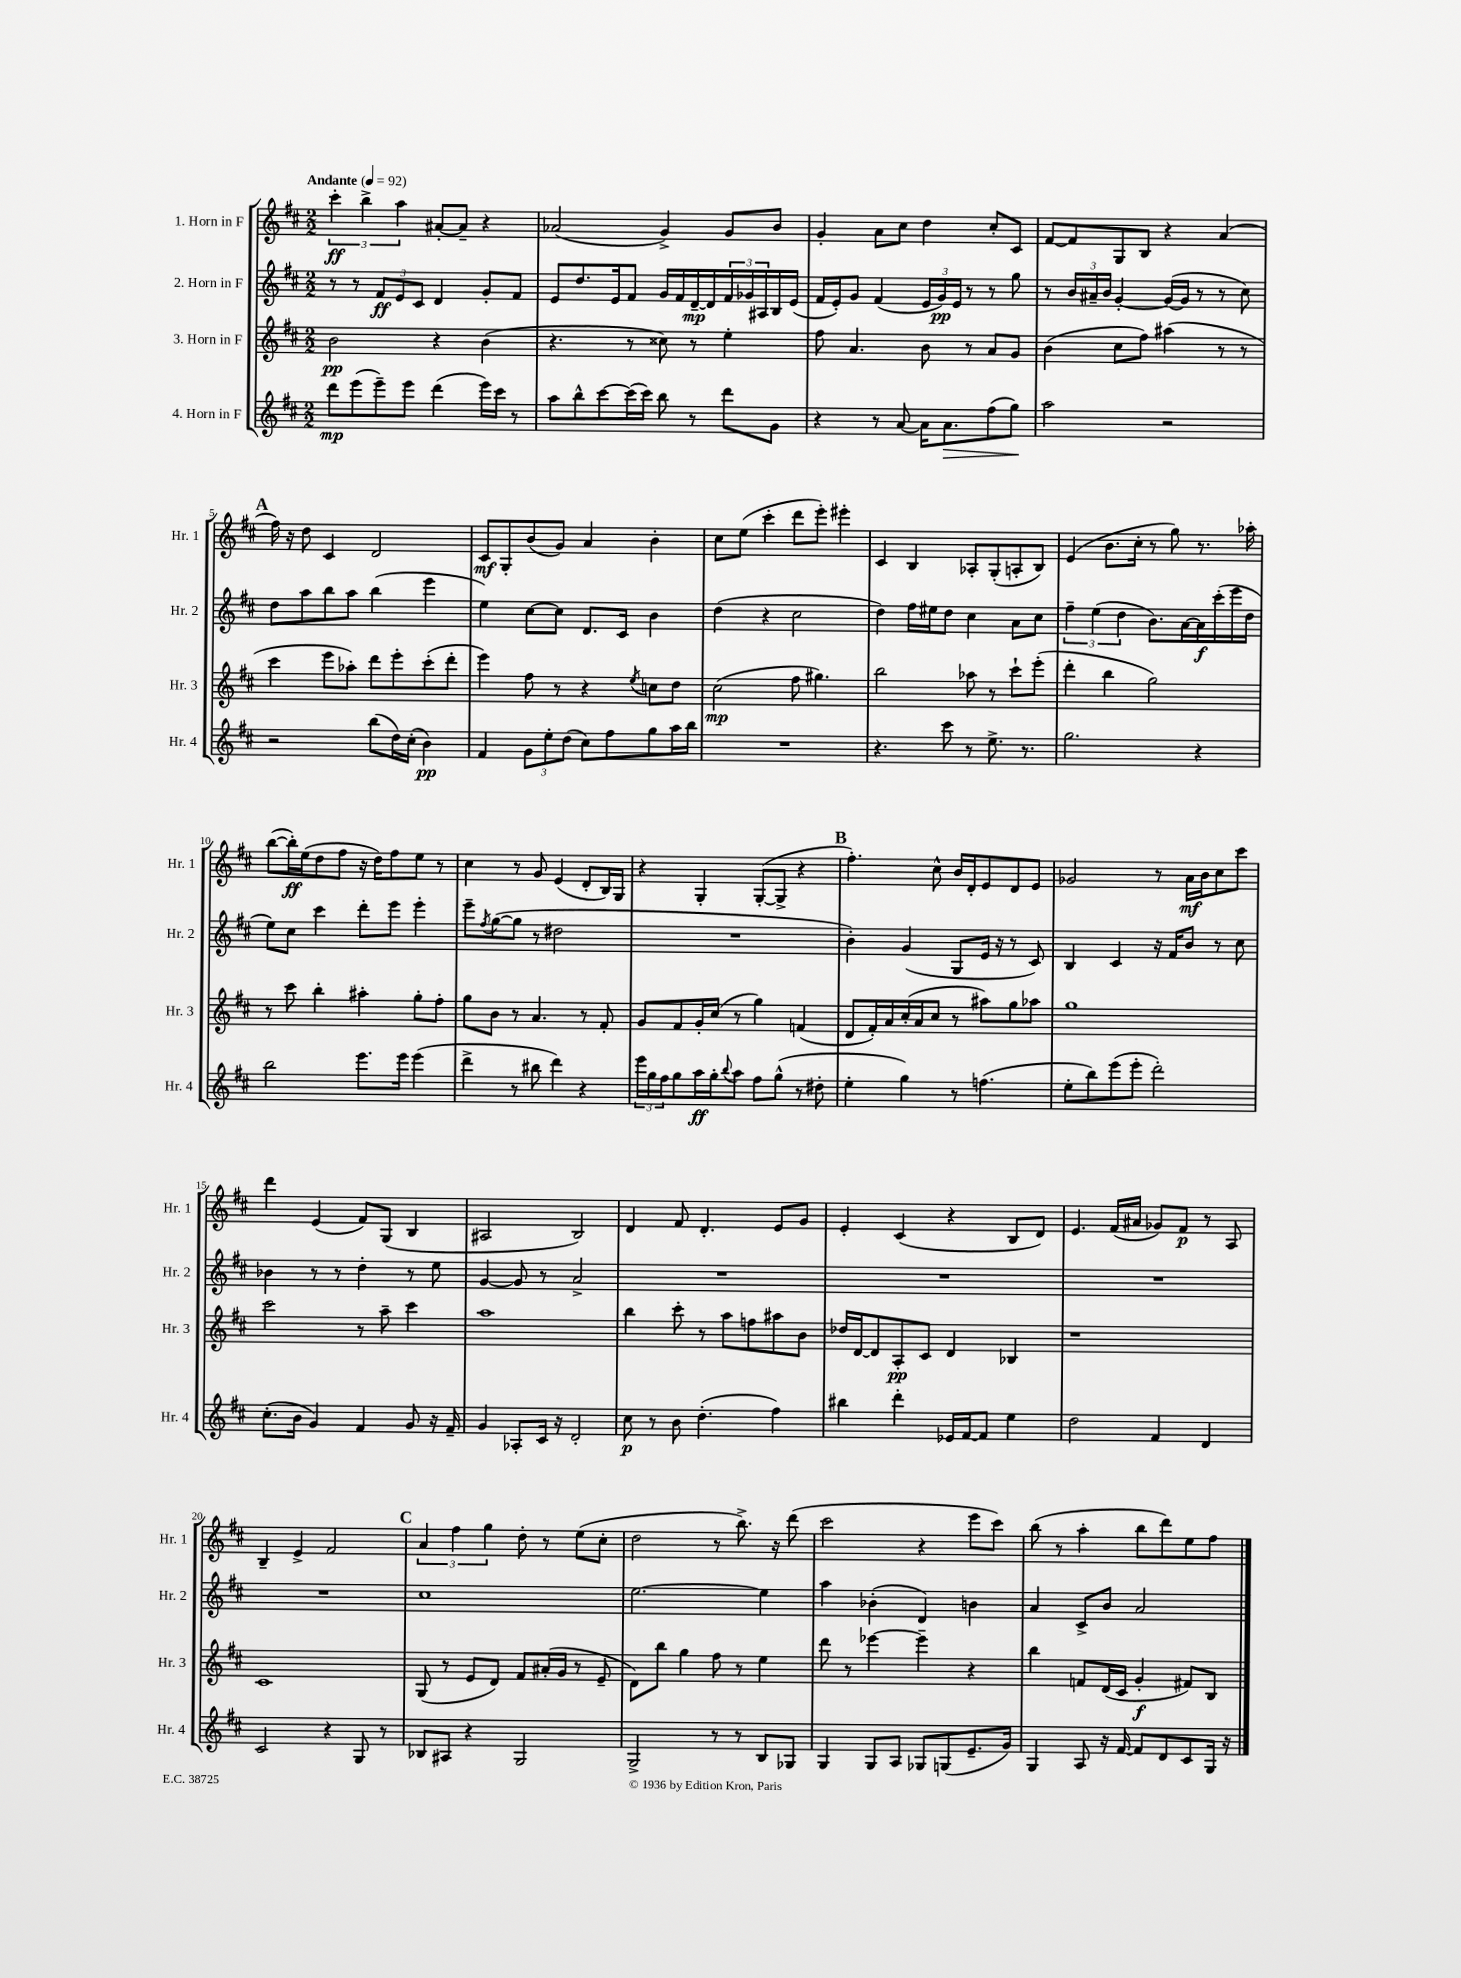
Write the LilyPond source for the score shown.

<<
\new StaffGroup <<
\new Staff = "s0" \with { instrumentName = "1. Horn in F" shortInstrumentName = "Hr. 1" } {
    \clef treble \key d \major \numericTimeSignature \time 2/2 \tempo "Andante" 4 = 92
    \tuplet 3/2 { cis'''4-.\ff b''4-> a''4 } ais'8~-. ais'8-- r4 |
    aes'2( g'4->) g'8 b'8 |
    g'4-. a'8 cis''8 d''4 cis''8-. cis'8 |
    fis'8~ fis'8 g8 b8 r4 a'4( |
    \mark \markup { \bold "A" } fis''16) r16 d''8 cis'4 d'2 |
    cis'8\mf g8-. b'8( g'8) a'4 b'4-. |
    cis''8 e''8( cis'''4-. d'''8 e'''8-.) eis'''4-. |
    cis'4 b4 aes8-. g8-.( a8-. b8) |
    e'4( b'8. cis''16-. r8 g''8) r8. aes''16-. |
    b''8~( b''16-.\ff) e''16( d''8 fis''8 r16 d''16) fis''8 e''8 r8 |
    cis''4 r8 g'8 e'4( d'8-. b16) g16 |
    r4 g4-. g8~-.( g8-> r4 |
    \mark \markup { \bold "B" } fis''4.-.) cis''8-^ b'16 d'16-. e'8 d'8 e'8 |
    ges'2 r8 a'16\mf b'16 cis''8 cis'''8 |
    d'''4 e'4( fis'8) g8( b4 |
    ais2 b2) |
    d'4 fis'8 d'4.-. e'8 g'8 |
    e'4-. cis'4( r4 b8 d'8) |
    e'4. fis'16( ais'16 ges'8) fis'8\p r8 a8 |
    b4-- e'4-> fis'2 |
    \mark \markup { \bold "C" } \tuplet 3/2 { a'4 fis''4 g''4 } d''8-. r8 e''8( cis''8-. |
    d''2 r8 b''8.->) r16 d'''8( |
    cis'''2 r4 e'''8 cis'''8) |
    b''8( r8 a''4-. b''8 d'''8) e''8 fis''8 \bar "|." |
}
\new Staff = "s1" \with { instrumentName = "2. Horn in F" shortInstrumentName = "Hr. 2" } {
    \clef treble \key d \major \numericTimeSignature \time 2/2
    r8 r8 \tuplet 3/2 { fis'8\ff e'8 cis'8 } d'4 g'8-. fis'8 |
    e'8 d''8. e'16 fis'8 g'16 fis'16 d'16~--\mp d'16 \tuplet 3/2 { fis'16 ges'16 ais16 } b16 e'16( |
    fis'16 e'16-.) g'8 fis'4( \tuplet 3/2 { e'16 g'16\pp) e'16 } r8 r8 g''8 |
    r8 \tuplet 3/2 { b'16 ais'16-- b'16 } g'4~-. g'16~( g'16 r8 r8 cis''8) |
    \mark \markup { \bold "A" } d''8 a''8 b''8 a''8 b''4( e'''4 |
    e''4) cis''8~ cis''8 d'8. cis'16 b'4 |
    d''4( r4 cis''2 |
    d''4) fis''16 eis''16 d''8 cis''4 a'8 cis''8 |
    \tuplet 3/2 { fis''4-- e''4( d''4 } b'8.) a'16~ a'16\f cis'''16-.( e'''16 d''16 |
    e''8) cis''8 cis'''4 d'''8-. e'''8 e'''4-. |
    e'''8-- \acciaccatura { fis''8 } g''8~( g''8 r8 dis''2 |
    R1 |
    \mark \markup { \bold "B" } b'4-.) g'4( g8 e'16 r16 r8 cis'8) |
    b4 cis'4 r16 fis'16 b'8 r8 cis''8 |
    bes'4 r8 r8 d''4-. r8 e''8 |
    g'4~ g'8 r8 a'2-> |
    R1 |
    R1 |
    R1 |
    R1 |
    \mark \markup { \bold "C" } cis''1 |
    e''2.~ e''4 |
    a''4 bes'4-.( d'4) b'4 |
    a'4 cis'8-> b'8 a'2 \bar "|." |
}
\new Staff = "s2" \with { instrumentName = "3. Horn in F" shortInstrumentName = "Hr. 3" } {
    \clef treble \key d \major \numericTimeSignature \time 2/2
    b'2\pp r4 b'4( |
    r4. r8 cisis''8) r8 e''4-. |
    fis''8 a'4. b'8 r8 a'8 g'8 |
    b'4( cis''8 fis''8) ais''4( r8 r8 |
    \mark \markup { \bold "A" } cis'''4 e'''8 aes''8-.) d'''8 e'''8-. cis'''8-.( d'''8-. |
    e'''4) fis''8 r8 r4 \acciaccatura { e''8 } c''8 d''8 |
    cis''2\mp( fis''8 gis''4.) |
    b''2 aes''8 r8 cis'''8-! e'''8-.( |
    d'''4-. b''4 g''2) |
    r8 cis'''8 b''4-. ais''4-. g''8-. fis''8-. |
    g''8 b'8 r8 a'4. r8 fis'8-. |
    g'8 fis'8 g'16-. cis''16( r8 g''4) f'4( |
    \mark \markup { \bold "B" } d'8 fis'16-.) a'16 cis''16-.( a'16 cis''8 r8 ais''8) g''8 aes''8 |
    g''1 |
    cis'''2 r8 a''8-- cis'''4 |
    a''1 |
    b''4 cis'''8-. r8 a''8 f''8 ais''8 b'8 |
    des''16 d'16~ d'8 a8-.\pp cis'8 d'4 bes4 |
    r1 |
    cis'1 |
    \mark \markup { \bold "C" } g8( r8 e'8 d'8) fis'8 ais'16-.( g'16 r8 e'8-- |
    d'8) b''8 g''4 fis''8 r8 e''4 |
    d'''8 r8 ees'''4~ ees'''4-- r4 |
    b''4 f'8 d'16( cis'16 g'4-.\f fis'8) b8 \bar "|." |
}
\new Staff = "s3" \with { instrumentName = "4. Horn in F" shortInstrumentName = "Hr. 4" } {
    \clef treble \key d \major \numericTimeSignature \time 2/2
    d'''8\mp e'''8( e'''8--) e'''8 d'''4( e'''16) cis'''16 r8 |
    a''8 b''8-^ cis'''8~ cis'''16( cis'''16) b''8 r8 d'''8 g'8 |
    r4 r8 a'8~ a'16 a'8.\> fis''8( g''8\!) |
    a''2 r2 |
    \mark \markup { \bold "A" } r2 b''8( d''16) cis''16-.( b'4\pp) |
    fis'4 \tuplet 3/2 { g'8 e''8-. d''8( } cis''8) fis''8 g''8 a''16 b''16 |
    R1 |
    r4. cis'''8 r8 e''8.-> r8. |
    g''2. r4 |
    b''2 e'''8. e'''16 e'''4( |
    d'''4-> r8 bis''8 d'''4) r4 |
    \tuplet 3/2 { e'''16 g''16 fis''16 } g''8 a''16\ff g''16-. \appoggiatura { b''8 } a''8 fis''8 g''8-^( r8 dis''8-. |
    \mark \markup { \bold "B" } e''4-. g''4) r8 f''4.( |
    e''8-. b''8) e'''8( e'''8-. d'''2-.) |
    cis''8.-.( b'16 g'4) fis'4 g'8 r16 fis'16-- |
    g'4 aes8-. cis'16 r16 d'2-. |
    cis''8\p r8 b'8 d''4.-.( fis''4) |
    bis''4 d'''4-. ees'16 fis'16~ fis'8 e''4 |
    d''2 fis'4 d'4 |
    cis'2 r4 g8 r8 |
    \mark \markup { \bold "C" } bes8 ais8 r4 g2 |
    g2-> r8 r8 b8 ges8 |
    g4 g8 a8 ges8 g8( e'8.-- g'16) |
    g4 a8 r16 fis'16~ fis'8 d'8 cis'8 g16 r16 \bar "|." |
}
>>
>>
